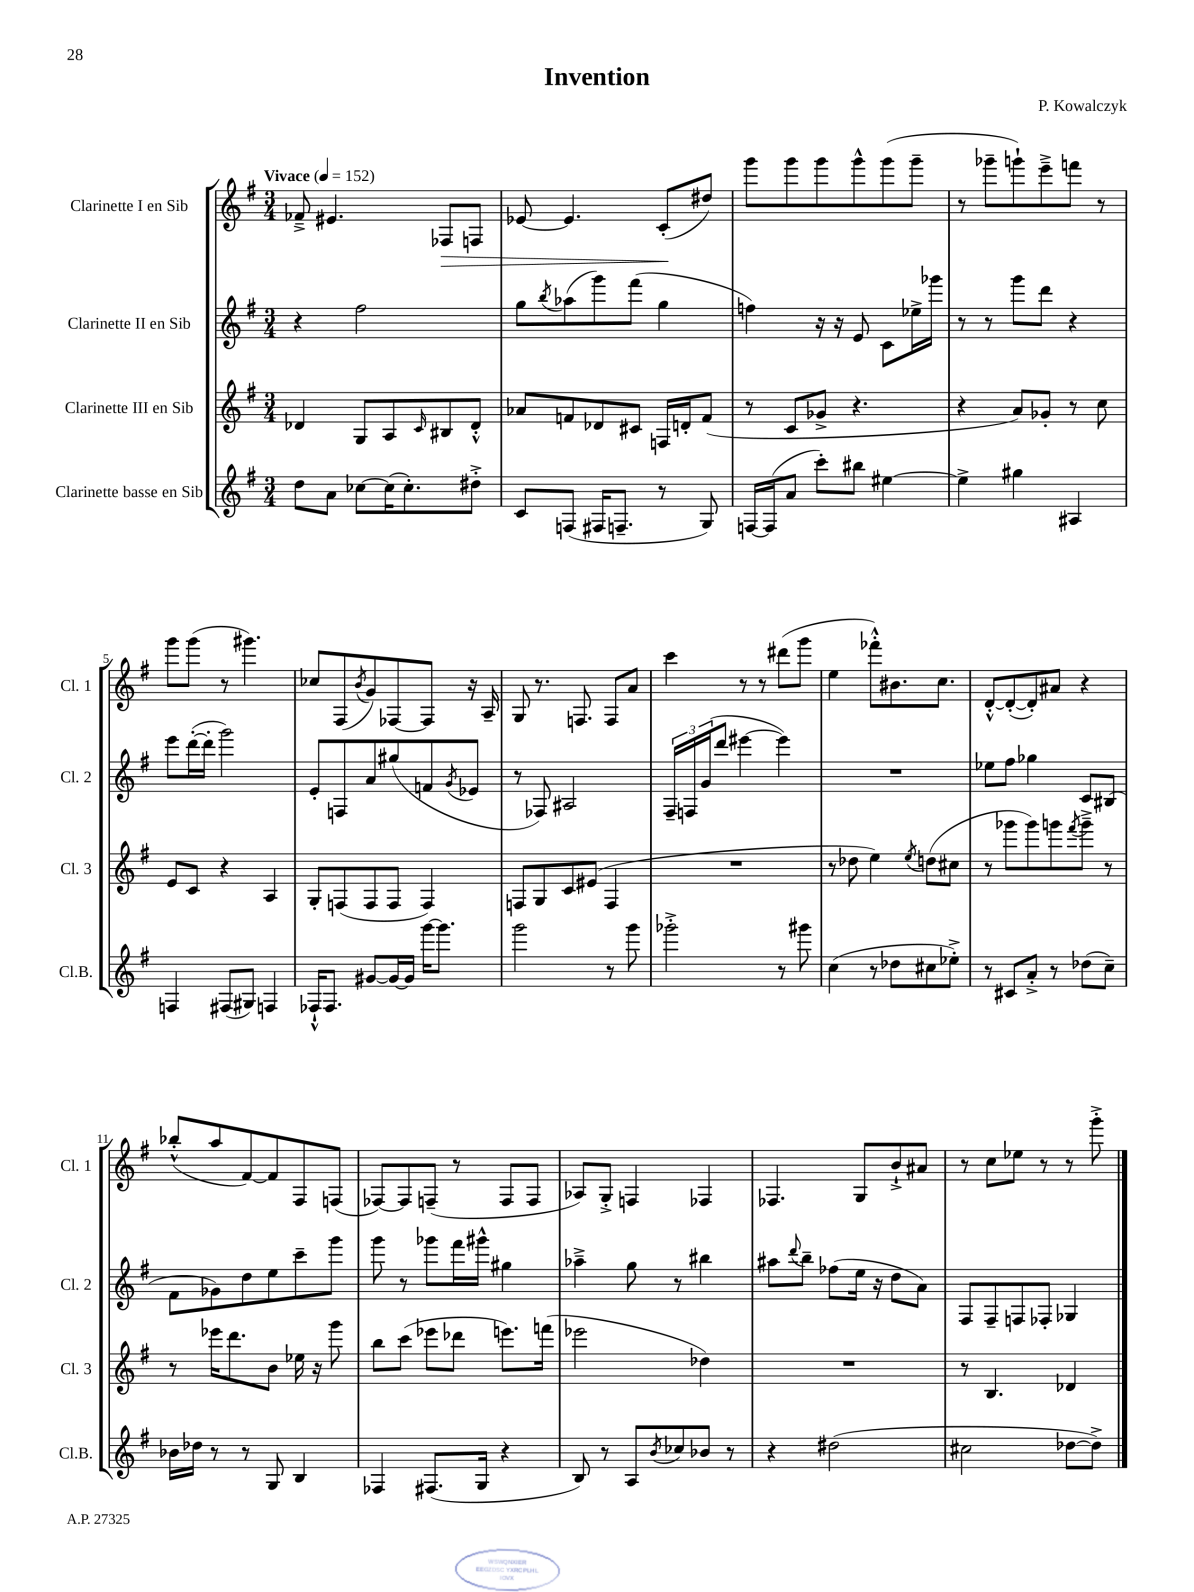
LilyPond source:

\header { title = "Invention" composer = "P. Kowalczyk" }
<<
\new StaffGroup <<
\new Staff = "s0" \with { instrumentName = "Clarinette I en Sib" shortInstrumentName = "Cl. 1" } {
    \clef treble \key g \major \numericTimeSignature \time 3/4 \tempo "Vivace" 4 = 152
    fes'8---> eis'4. fes8\> f8 |
    ees'8~ ees'4. c'8-.\!( dis''8) |
    g'''8 g'''8 g'''8 g'''8-^ g'''8( g'''8-- |
    r8 ges'''8-- g'''8-!) e'''8---> f'''8 r8 |
    g'''8 g'''8( r8 gis'''4.) |
    ces''8 fis8( \acciaccatura { b'8 } g'8) fes8~ fes8 r16 a16-- |
    g8 r8. f8. f8 a'8 |
    c'''4 r8 r8 dis'''8( g'''8 |
    e''4 fes'''8-.-^) bis'8. c''8. |
    d'8~-.-^ d'8~-.( d'8-.) ais'8 r4 |
    bes''8-.-^( a''8 fis'8~) fis'8 fis8 f8( |
    fes8~) fes8 f8--( r8 f8 f8 |
    aes8) g8-.-> f4 fes4 |
    fes4. g8 b'8-!-> ais'8 |
    r8 c''8 ees''8 r8 r8 g'''8-.-> \bar "|." |
}
\new Staff = "s1" \with { instrumentName = "Clarinette II en Sib" shortInstrumentName = "Cl. 2" } {
    \clef treble \key g \major \numericTimeSignature \time 3/4
    r4 fis''2 |
    g''8 \acciaccatura { b''8 } aes''8( g'''8) fis'''8( g''4 |
    f''4) r16 r16 e'8 c'8 ees''16-> ges'''16 |
    r8 r8 g'''8 d'''8 r4 |
    e'''8 d'''16~-.( d'''16-. g'''2) |
    e'8-. f8 a'8 gis''8( f'8 \acciaccatura { g'8 } ees'8 |
    r8 fes8) ais2 |
    \tuplet 3/2 { fis16-- f16 g'16( } d'''8 eis'''4~ eis'''4) |
    R2. |
    ees''8 fis''8 ges''4 c'8 bis8( |
    fis'8 ges'8) d''8 e''8 c'''8-- g'''8 |
    g'''8 r8 ges'''8 fis'''16 gis'''16-^ gis''4 |
    aes''4---> g''8 r8 bis''4 |
    ais''8 \appoggiatura { d'''8 } b''8-- fes''8( e''16 r16 d''8 a'8) |
    fis8 fis8-- f8 fes8-. ges4 \bar "|." |
}
\new Staff = "s2" \with { instrumentName = "Clarinette III en Sib" shortInstrumentName = "Cl. 3" } {
    \clef treble \key g \major \numericTimeSignature \time 3/4
    des'4 g8 a8 \grace { c'16 } bis8 des'8-.-^ |
    aes'8 f'8 des'8 cis'8 f16 d'16-. f'8( |
    r8 c'8 ges'8-> r4. |
    r4 a'8) ges'8-. r8 c''8 |
    e'8 c'8 r4 a4 |
    g8-. f8( f8 f8 f4) |
    f8 g8 c'8 eis'8( f4 |
    R2. |
    r8 des''8 e''4) \acciaccatura { e''8 } d''8( cis''8 |
    r8 ges'''8 ges'''8) g'''8 \acciaccatura { fis'''8 } g'''8---> r8 |
    r8 ees'''16 d'''8. b'8 ees''16 r16 g'''8 |
    b''8 c'''8( ees'''8 des'''8 e'''8.) f'''16( |
    ees'''2 des''4) |
    R2. |
    r8 b4. des'4 \bar "|." |
}
\new Staff = "s3" \with { instrumentName = "Clarinette basse en Sib" shortInstrumentName = "Cl.B." } {
    \clef treble \key g \major \numericTimeSignature \time 3/4
    d''8 a'8 ces''8~ ces''16( ces''8.-.) dis''8-.-> |
    c'8 f8( fis16 f8.-- r8 g8) |
    f16~ f16( a'8 c'''8-.) bis''8 eis''4~ |
    eis''4-> gis''4 ais4 |
    f4 fis8( gis8) f4 |
    fes16-!-^ fes8. gis'8~ gis'16~ gis'16 g'''16~ g'''8. |
    g'''2 r8 g'''8 |
    ges'''2-.-> r8 gis'''8 |
    c''4( r8 des''8 cis''8 ees''8-.->) |
    r8 cis'8 a'8-.-> r8 des''8( c''8--) |
    bes'16 des''16 r8 r8 g8 b4 |
    fes4 fis8.( g16 r4 |
    b8) r8 a8 \acciaccatura { b'8 } ces''8 bes'8 r8 |
    r4 dis''2( |
    cis''2 des''8~ des''8->) \bar "|." |
}
>>
>>
